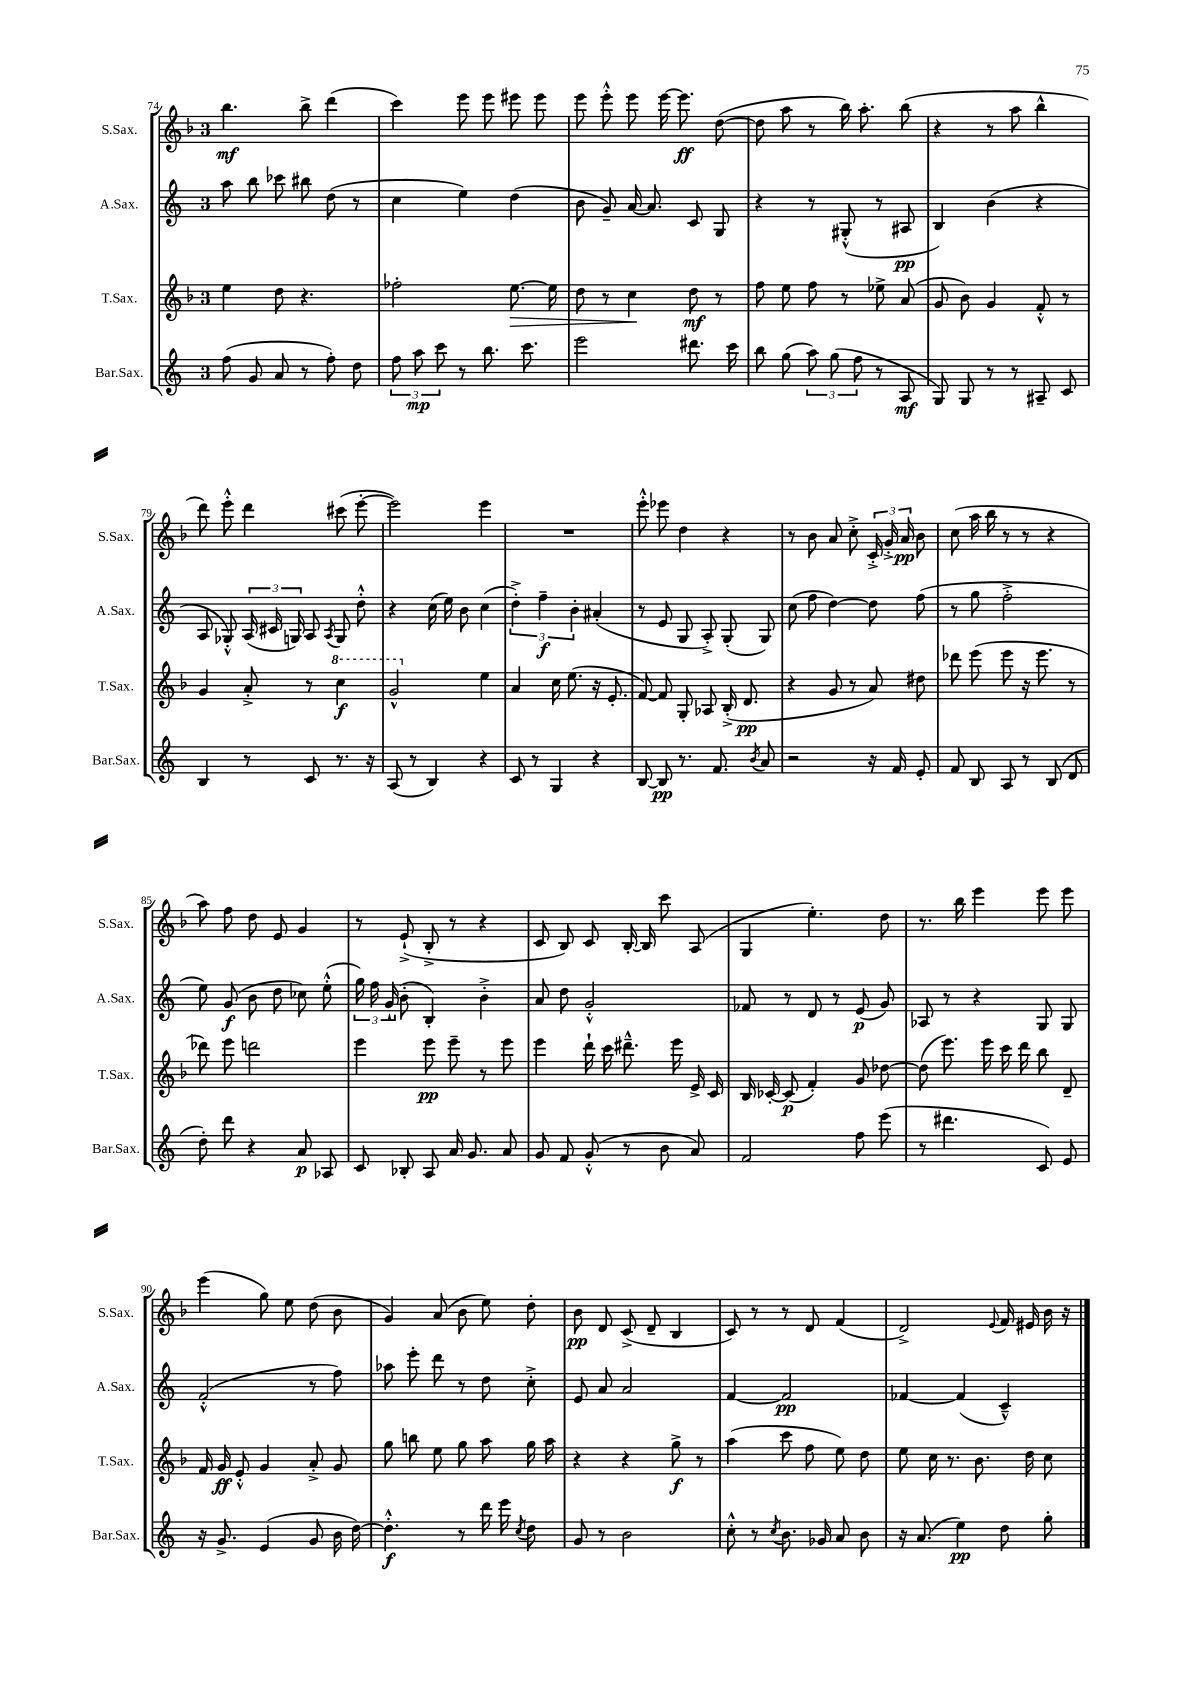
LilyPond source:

<<
\new StaffGroup <<
\new Staff = "s0" \with { instrumentName = "S.Sax." shortInstrumentName = "S.Sax." } {
    \clef treble \key f \major \once \override Staff.TimeSignature.style = #'single-digit \time 3/4
    \autoBeamOff bes''4.\mf bes''8-> d'''4( |
    c'''4) e'''8 e'''8 eis'''8 eis'''8 |
    e'''8 e'''8-.-^ e'''8 e'''16~ e'''8.\ff d''8~( |
    d''8 a''8 r8 bes''16) a''8.-. bes''8( |
    r4 r8 a''8 bes''4-^ |
    d'''8) e'''8-.-^ d'''4 cis'''8( e'''8~-. |
    e'''2) e'''4 |
    R2. |
    e'''8-.-^ ees'''8 d''4 r4 |
    r8 bes'8 a'8 c''8-.-> \tuplet 3/2 { c'16-.-> g'16-.-> a'16\pp } bes'8 |
    c''8( a''16 bes''16 r8 r8 r4 |
    a''8) f''8 d''8 e'8 g'4 |
    r8 e'8-!->( bes8-.-> r8 r4 |
    c'8 bes8) c'8 bes16~-. bes16 c'''8 a8( |
    g4 e''4.-.) d''8 |
    r8. bes''16 e'''4 e'''8 e'''8 |
    e'''4( g''8) e''8 d''8( bes'8 |
    g'4) a'8( bes'8 e''8) d''8-. |
    bes'8\pp d'8 c'8->( d'8-- bes4 |
    c'8) r8 r8 d'8 f'4( |
    d'2->) \appoggiatura { e'8 } f'16 eis'16 bes'16 r16 \bar "|." |
}
\new Staff = "s1" \with { instrumentName = "A.Sax." shortInstrumentName = "A.Sax." } {
    \clef treble \key c \major \once \override Staff.TimeSignature.style = #'single-digit \time 3/4
    \autoBeamOff a''8 b''8 ces'''8 bis''8 d''8( r8 |
    c''4 e''4) d''4( |
    b'8 g'8--) a'16~ a'8. c'8 g8 |
    r4 r8 gis8-.-^( r8 ais8\pp |
    b4) b'4( r4 |
    a8 ges8-.-^) \tuplet 3/2 { a16( cis'16 g16) } a8 \acciaccatura { a8 } g8 d''8-.-^ |
    r4 c''16( e''16) b'8 c''4( |
    \tuplet 3/2 { d''4-.->) f''4--\f b'4-. } ais'4-.( |
    r8 e'8 g8 a8-.->) g8-.( g8) |
    c''8( f''8 d''4~) d''8 f''8( |
    r8 g''8 f''2-.-> |
    e''8) g'8\f( b'8 d''8 ces''8) e''8-.-^( |
    \tuplet 3/2 { g''16) f''16 g'16-!( } b'8-. b4-.) b'4-.-> |
    a'8 d''8 g'2-.-^ |
    fes'8 r8 d'8 r8 e'8\p( g'8) |
    aes8 r8 r4 g8 g8 |
    f'2-.-^( r8 f''8) |
    aes''8 e'''8-. d'''8 r8 d''8 c''8-.-> |
    e'8 a'8 a'2 |
    f'4~ f'2\pp |
    fes'4~ fes'4( c'4---^) \bar "|." |
}
\new Staff = "s2" \with { instrumentName = "T.Sax." shortInstrumentName = "T.Sax." } {
    \clef treble \key f \major \once \override Staff.TimeSignature.style = #'single-digit \time 3/4
    \autoBeamOff e''4 d''8 r4. |
    fes''2-. e''8.~\> e''16 |
    d''8 r8 c''4\! d''8\mf r8 |
    f''8 e''8 f''8 r8 ees''8-> a'8( |
    g'8 bes'8) g'4 f'8-.-^ r8 |
    g'4 a'8-.-> r8 \ottava #1 c'''4\f |
    g''2-^ \ottava #0 e''4 |
    a'4 c''16 e''8.( r16 e'8.-. |
    f'8~) f'8 g8-. aes8 bes16-.->( d'8.\pp |
    r4 g'8 r8 a'8) dis''8 |
    des'''8 e'''8( e'''8 r16 e'''8. r8 |
    des'''8) e'''8 d'''2 |
    e'''4 e'''8\pp e'''8-- r8 e'''8 |
    e'''4 d'''16-! c'''16 dis'''8.---^ e'''16 e'16-> c'16 |
    bes16 ces'16~-. ces'8\p( f'4-.) g'8 des''8~ |
    des''8( e'''8.) e'''16 c'''16 d'''16 bes''8 d'8-- |
    f'16 g'16\ff e'8-.-^ g'4 a'8-.-> g'8 |
    g''8 b''8 e''8 g''8 a''8 g''16 a''16 |
    r4 r4 g''8->\f r8 |
    a''4( c'''8 f''8 e''8) d''8 |
    e''8 c''16 r8. bes'8. d''16 c''8 \bar "|." |
}
\new Staff = "s3" \with { instrumentName = "Bar.Sax." shortInstrumentName = "Bar.Sax." } {
    \clef treble \key c \major \once \override Staff.TimeSignature.style = #'single-digit \time 3/4
    \autoBeamOff f''8( g'8 a'8 r8 f''8-.) d''8 |
    \tuplet 3/2 { f''8 a''8\mp c'''8 } r8 b''8. c'''8. |
    e'''2 dis'''8. c'''16 |
    b''8 g''8( \tuplet 3/2 { a''8) g''8( f''8 } r8 a8\mf |
    g8) g8 r8 r8 ais8-- c'8 |
    b4 r8 c'8 r8. r16 |
    a8( r8 b4) r4 |
    c'8 r8 g4 r4 |
    b8~ b8\pp r8. f'8. \acciaccatura { b'8 } a'8 |
    r2 r16 f'16 e'8-. |
    f'8 b8 a8 r8 b8( d'8 |
    d''8-.) d'''8 r4 a'8\p aes8 |
    c'8 bes8-. a8 a'16 g'8. a'8 |
    g'8 f'8 g'8-.-^( r8 b'8 a'8) |
    f'2 f''8 e'''8( |
    r8 dis'''4. c'8) e'8 |
    r16 g'8.-> e'4( g'8 b'16 d''16~) |
    d''4.-.-^\f r8 d'''16 e'''16 \acciaccatura { c''8 } d''8 |
    g'8 r8 b'2 |
    c''8-.-^ r8 \acciaccatura { c''8 } b'8. ges'16 a'8 b'8 |
    r16 a'8.( e''4\pp) d''8 g''8-. \bar "|." |
}
>>
>>
\layout { \context { \Score currentBarNumber = #74 } }
